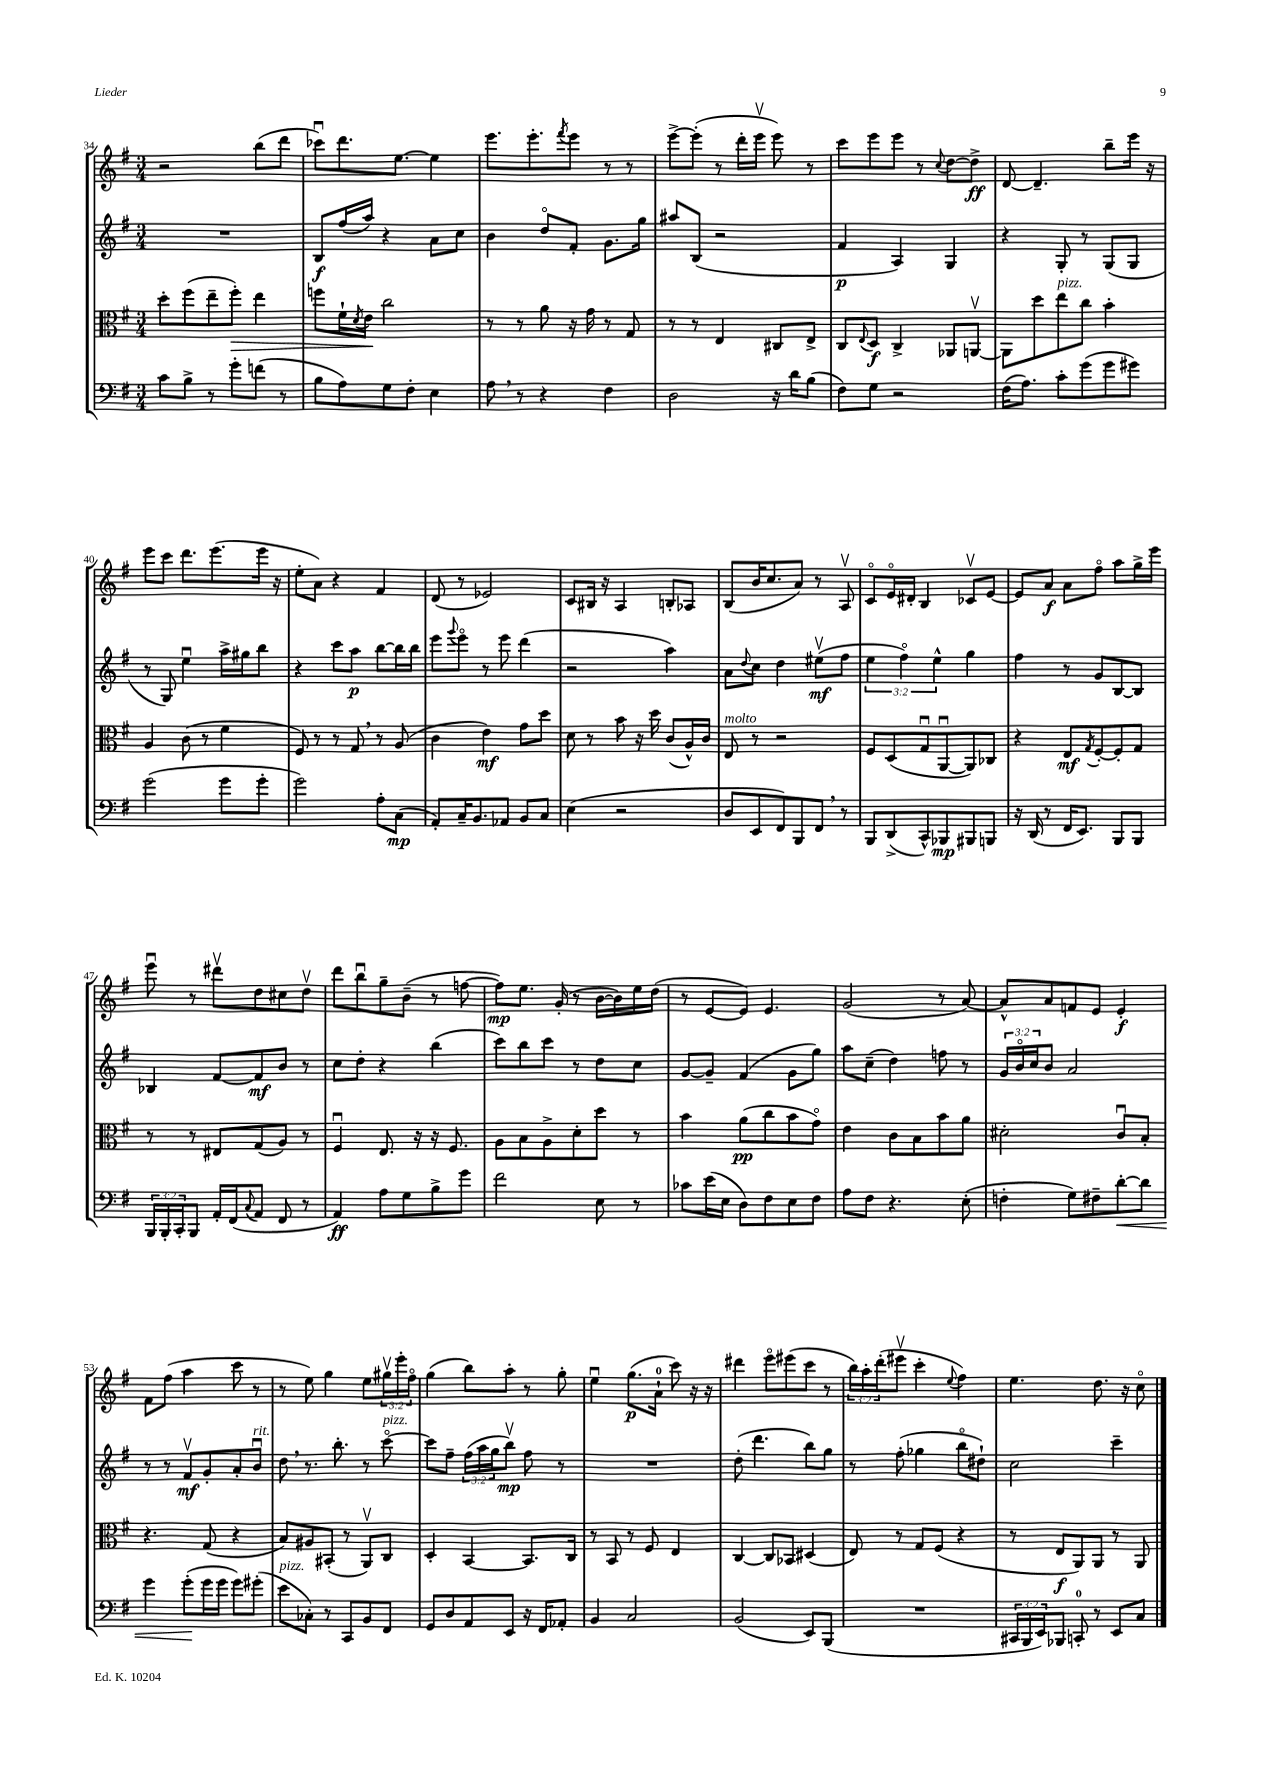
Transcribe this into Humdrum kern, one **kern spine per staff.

**kern	**dynam	**kern	**dynam	**kern	**dynam	**kern	**dynam
*part4	*part4	*part3	*part3	*part2	*part2	*part1	*part1
*staff4	*staff4	*staff3	*staff3	*staff2	*staff2	*staff1	*staff1
*clefF4	*	*clefC3	*	*clefG2	*	*clefG2	*
*k[f#]	*	*k[f#]	*	*k[f#]	*	*k[f#]	*
*M3/4	*	*M3/4	*	*M3/4	*	*M3/4	*
=34	=34	=34	=34	=34	=34	=34	=34
8c\L	.	8dd'\L	.	2.r	.	2r	.
8B^\J	.	(8ff#\	.	.	.	.	.
8r	.	8ee~\	.	.	.	.	.
!	!	!	!LO:HP:b	!	!	!	!
8g'\L	.	8ff#'\J)	>	.	.	.	.
(8fn\J	.	4ee\	.	.	.	(8bb\L	.
8r	.	.	.	.	.	8ddd\J	.
=35	=35	=35	=35	=35	=35	=35	=35
8B\L	.	8ffn\L	.	8B/L	f	8ccc-Xu\L)	.
8A\)	.	16f#`\L	.	(16ff#/L	.	8.ddd\	.
.	.	8qd/	.	.	.	.	.
.	.	16e\JJ	.	16aa/JJ)	.	.	.
8G\	.	2cc\	]	4r	.	.	.
.	.	.	.	.	.	[8.ee\J	.
8F#'\J	.	.	.	.	.	.	.
4E\	.	.	.	8a\L	.	4ee\]	.
.	.	.	.	8cc\J	.	.	.
=36	=36	=36	=36	=36	=36	=36	=36
8A,\	.	8r	.	4b\	.	8.eee\L	.
8r	.	8r	.	.	.	.	.
.	.	.	.	.	.	8.eee'\	.
4r	.	8a\	.	8dd/L	.	.	.
.	.	.	.	.	.	8qfff#/	.
.	.	16r	.	8f#'/J	.	8eee\J	.
.	.	16g\	.	.	.	.	.
4F#\	.	8r	.	8.g\L	.	8r	.
.	.	8G/	.	.	.	8r	.
.	.	.	.	16gg\Jk	.	.	.
=37	=37	=37	=37	=37	=37	=37	=37
2D\	.	8r	.	8aa#X/L	.	[8eee^\L	.
.	.	8r	.	(8B/J	.	(8eee'\J]	.
.	.	4E/	.	2r	.	8r	.
.	.	.	.	.	.	16ddd'\LL	.
.	.	.	.	.	.	16eeev\JJ	.
16r	.	8C#X/L	.	.	.	8eee\)	.
16d\KL	.	.	.	.	.	.	.
(8B\J	.	8E^/J	.	.	.	8r	.
=38	=38	=38	=38	=38	=38	=38	=38
8F#\L)	.	8C/L	.	4f#/	p	8ccc\L	.
.	.	8qqE/	.	.	.	.	.
8G\J	.	8D/J	f	.	.	8eee\	.
2r	.	4C^/	.	4A/)	.	8eee\J	.
.	.	.	.	.	.	8r	.
.	.	.	.	.	.	8qqcc/	.
.	.	8AA-X/L	.	4G/	.	[8dd\L	.
.	.	[8AAnv/J	.	.	.	8dd^\J]	ff
=39	=39	=39	=39	=39	=39	=39	=39
(16F#\KL	.	8AA\L]	.	4r	.	[8d/	.
8.A\J)	.	.	.	.	.	.	.
.	.	8dd\	.	.	.	4.d~/]	.
!	!	!LO:TX:a:i:t=pizz.	!	!	!	!	!
8c'\L	.	8ee\	.	8G'/	.	.	.
(8g\	.	8cc\J	.	8r	.	.	.
8g\	.	4b'\	.	(8G/L	.	8bb~\L	.
8g#X\J)	.	.	.	8G/J	.	16eee\Jk	.
.	.	.	.	.	.	16r	.
!!LO:LB:g=z
=40	=40	=40	=40	=40	=40	=40	=40
(2g\	.	4A/	.	8r	.	8eee\L	.
.	.	.	.	8G/)	.	8ccc\J	.
.	.	(8c\	.	4eeu\	.	8.ddd\L	.
.	.	8r	.	.	.	.	.
.	.	.	.	.	.	(8.eee\	.
8g\L	.	4f#\	.	16aa^\LL	.	.	.
.	.	.	.	16gg#X\J	.	.	.
8g'\J	.	.	.	8bb\J	.	16eee\Jk	.
.	.	.	.	.	.	16r	.
=41	=41	=41	=41	=41	=41	=41	=41
2g\)	.	8F#/)	.	4r	.	8ee'\L	.
.	.	8r	.	.	.	8a\J)	.
.	.	8r	.	8ccc\L	.	4r	.
.	.	8G,/	.	8aa\J	p	.	.
8A'\L	.	8r	.	[8bb\L	.	4f#/	.
(8C\J	mp	(8A/	.	16bb\L]	.	.	.
.	.	.	.	16bb\JJ	.	.	.
=42	=42	=42	=42	=42	=42	=42	=42
8AA'/L)	.	4c\	.	8eee\L	.	(8d/	.
.	.	.	.	8qqggg/	.	.	.
16C~/K	.	.	.	8eee\J	.	8r	.
8.BB/	.	.	.	.	.	.	.
.	.	4e\)	mf	8r	.	2e-X/)	.
8AA-X/J	.	.	.	8eee\	.	.	.
8BB/L	.	8g\L	.	(4ddd\	.	.	.
8C/J	.	8dd\J	.	.	.	.	.
=43	=43	=43	=43	=43	=43	=43	=43
(4E\	.	8d\	.	2r	.	8c/L	.
.	.	8r	.	.	.	16B#X/Jk	.
.	.	.	.	.	.	16r	.
2r	.	8b\	.	.	.	4A/	.
.	.	16r	.	.	.	.	.
.	.	16dd\	.	.	.	.	.
.	.	(8c/L	.	4aa\)	.	8Bn'/L	.
.	.	16A^^/L)	.	.	.	8A-X/J	.
.	.	16c/JJ	.	.	.	.	.
=44	=44	=44	=44	=44	=44	=44	=44
!	!	!LO:TX:a:i:t=molto	!	!	!	!	!
8D/L	.	8E/	.	8a\L	.	(8B/L	.
.	.	.	.	8qqdd/	.	.	.
8EE/	.	8r	.	8cc\J	.	16b/K	.
.	.	.	.	.	.	8.cc/	.
8FF#/)	.	2r	.	4dd\	.	.	.
8BBB/	.	.	.	.	.	8a/J)	.
8FF#,/J	.	.	.	(8ee#Xv\L	mf	8r	.
8r	.	.	.	8ff#\J	.	8Av/	.
=45	=45	=45	=45	=45	=45	=45	=45
8BBB/L	.	8F#/L	.	6ee\	.	8c/L	.
(8DD^/	.	(8D/	.	.	.	16e/L	.
.	.	.	.	6ff#\)	.	.	.
.	.	.	.	.	.	16d#X'/JJ	.
8CC^^/)	.	8Gu/	.	.	.	4B/	.
.	.	.	.	6ee^^\	.	.	.
8BBB-X/	mp	[8AAu/	.	.	.	.	.
8BBB#X/	.	8AA/])	.	4gg\	.	8c-Xv/L	.
8BBBn/J	.	8C-X/J	.	.	.	[8e/J	.
=46	=46	=46	=46	=46	=46	=46	=46
16r	.	4r	.	4ff#\	.	8e/L]	.
(16DD/	.	.	.	.	.	.	.
8r	.	.	.	.	.	8a/J	f
16FF#/KL	.	8E/L	mf	8r	.	8a\L	.
8.EE/J)	.	.	.	.	.	.	.
.	.	8qG/	.	.	.	.	.
.	.	[8F#'/	.	8g/L	.	8ff#\J	.
8BBB/L	.	8F#'/]	.	[8B/	.	8aa\L	.
8BBB/J	.	8G/J	.	8B/J]	.	16gg^\L	.
.	.	.	.	.	.	16eee\JJ	.
!!LO:LB:g=z
=47	=47	=47	=47	=47	=47	=47	=47
24BBB/LL	.	8r	.	4B-X/	.	8eeeu\	.
24BBB'/	.	.	.	.	.	.	.
24CC'/J	.	.	.	.	.	.	.
8BBB/J	.	8r	.	.	.	8r	.
16AA'/LL	.	8E#X/L	.	[8f#/L	.	8ddd#Xv\L	.
(16FF#/J	.	.	.	.	.	.	.
8qqC/	.	.	.	.	.	.	.
8AA/J	.	(8G/	.	8f#/]	mf	8dd\	.
8FF#/	.	8A/J)	.	8b/J	.	8cc#X\	.
8r	.	8r	.	8r	.	8ddv\J	.
=48	=48	=48	=48	=48	=48	=48	=48
4AA/)	ff	4F#u/	.	8cc\L	.	8ddd\L	.
.	.	.	.	8dd'\J	.	8bbu\	.
8A\L	.	8.E/	.	4r	.	8gg~\	.
8G\	.	.	.	.	.	(8b~\J	.
.	.	16r	.	.	.	.	.
8B^\	.	16r	.	(4bb\	.	8r	.
.	.	8.F#/	.	.	.	.	.
8g\J	.	.	.	.	.	[8ffn\	.
=49	=49	=49	=49	=49	=49	=49	=49
2f#\	.	8A\L	.	8ccc\L)	.	8ff\L])	mp
.	.	8B\	.	8bb\	.	8.ee\J	.
.	.	8A^\	.	8ccc\J	.	.	.
.	.	.	.	.	.	(16g'/	.
.	.	8d'\	.	8r	.	8r	.
8E\	.	8dd\J	.	8dd\L	.	[16b\LL	.
.	.	.	.	.	.	16b\])	.
8r	.	8r	.	8cc\J	.	16ee\	.
.	.	.	.	.	.	(16dd\JJ	.
=50	=50	=50	=50	=50	=50	=50	=50
8c-X\L	.	4b\	.	[8g/L	.	8r	.
(16e\L	.	.	.	8g~/J]	.	[8e/L	.
16E\JJ	.	.	.	.	.	.	.
8D\L)	.	(8a\L	pp	(4f#/	.	8e/J])	.
8F#\	.	8cc\	.	.	.	4.e/	.
8E\	.	8b\	.	8g\L	.	.	.
8F#\J	.	8g\J)	.	8gg\J)	.	.	.
=51	=51	=51	=51	=51	=51	=51	=51
8A\L	.	4e\	.	8aa\L	.	(2g/	.
8F#\J	.	.	.	(8cc~\J	.	.	.
4.r	.	8c\L	.	4dd\)	.	.	.
.	.	8B\	.	.	.	.	.
.	.	8b\	.	8ffn\	.	8r	.
(8E'\	.	8a\J	.	8r	.	[8a/)	.
=52	=52	=52	=52	=52	=52	=52	=52
4Fn'\	.	2d#X'\	.	24g/LL	.	8a^^/L]	.
.	.	.	.	24b/	.	.	.
.	.	.	.	24cc/J	.	.	.
.	.	.	.	8b/J	.	8a/	.
8G\L)	.	.	.	2a/	.	8fn/	.
8F#X~\	.	.	.	.	.	8e/J	.
!	!LO:HP:b	!	!	!	!	!	!
[8d'\	<	8cu/L	.	.	.	4e'/	f
8d\J]	.	8B'/J	.	.	.	.	.
!!LO:LB:g=z
=53	=53	=53	=53	=53	=53	=53	=53
4g\	.	4.r	.	8r	.	8f#\L	.
.	.	.	.	8r	.	(8ff#\J	.
(8g'\L	.	.	.	8f#v/L	mf	4aa\	.
16g\L	[	(8G/	.	8g'/	.	.	.
16g\JJ	.	.	.	.	.	.	.
8g\L)	.	4r	.	8a'/	.	8ccc\	.
!	!	!	!	!LO:TX:a:i:t=rit.	!	!	!
(8g#X'\J	.	.	.	8bu/J	.	8r	.
=54	=54	=54	=54	=54	=54	=54	=54
!LO:TX:a:i:t=pizz.	!	!	!	!	!	!	!
8e\L	.	8B/L)	.	8dd,\	.	8r	.
8C-X'\J)	.	8A#X/	.	8.r	.	8ee\)	.
8r	.	(8BB#X'/J	.	.	.	4gg\	.
.	.	.	.	8.bb'\	.	.	.
8CC/L	.	8r	.	.	.	.	.
8BB/	.	8AAv/L)	.	8r	.	8ee\L	.
!	!	!	!	!LO:TX:a:i:t=pizz.	!	!	!
8FF#/J	.	8C/J	.	[8ccc\	.	24gg#Xv\L	.
.	.	.	.	.	.	24eee'\	.
.	.	.	.	.	.	24ff#\JJ	.
=55	=55	=55	=55	=55	=55	=55	=55
8GG/L	.	4D'/	.	8ccc\L]	.	(4gg\	.
8D/	.	.	.	8ff#~\J	.	.	.
8AA/	.	[4BB/	.	(24ff#\LL	.	8bb\L)	.
.	.	.	.	24aa\	.	.	.
.	.	.	.	24gg\J	.	.	.
8EE/J	.	.	.	8bbv\J)	mp	8aa'\J	.
16r	.	8.BB/L]	.	8ff#\	.	8r	.
16FF#/KL	.	.	.	.	.	.	.
8AA-X'/J	.	.	.	8r	.	8gg'\	.
.	.	16C/Jk	.	.	.	.	.
=56	=56	=56	=56	=56	=56	=56	=56
4BB/	.	8r	.	2.r	.	4eeu\	.
.	.	8BB/	.	.	.	.	.
2C/	.	8r	.	.	.	(8.gg\L	p
.	.	8F#/	.	.	.	.	.
.	.	.	.	.	.	16a`\Jk	.
.	.	4E/	.	.	.	8ccc\)	.
.	.	.	.	.	.	16r	.
.	.	.	.	.	.	16r	.
=57	=57	=57	=57	=57	=57	=57	=57
(2BB/	.	[4C/	.	(8dd'\	.	4ddd#X\	.
.	.	.	.	4.ddd\	.	.	.
.	.	8C/L]	.	.	.	8eee\L	.
.	.	8BB-X/J	.	.	.	(8eee#X\	.
8EE/L)	.	(4D#X/	.	8bb\L)	.	8ccc\J	.
(8BBB/J	.	.	.	8gg\J	.	8r	.
=58	=58	=58	=58	=58	=58	=58	=58
2.r	.	8E/)	.	8r	.	24bb\LL)	.
.	.	.	.	.	.	24aa'\	.
.	.	.	.	.	.	(24ddd'\J	.
.	.	8r	.	(8ff#'\	.	8eee#Xv\J	.
.	.	8G/L	.	4gg-X\	.	4ccc'\	.
.	.	(8F#/J	.	.	.	.	.
.	.	.	.	.	.	8qqee/	.
.	.	4r	.	8bb\L	.	4ff#\)	.
.	.	.	.	8dd#X`\J)	.	.	.
=59	=59	=59	=59	=59	=59	=59	=59
24CC#X/LL	.	8r	.	2cc\	.	4.ee\	.
24BBB/	.	.	.	.	.	.	.
24EE/J)	.	.	.	.	.	.	.
8BBB-X/J	.	8E/L	f	.	.	.	.
8CCn'/	.	8AA/)	.	.	.	.	.
8r	.	8AA/J	.	.	.	8.dd\	.
8EE/L	.	8r	.	4ccc~\	.	.	.
.	.	.	.	.	.	16r	.
8C/J	.	8AA/	.	.	.	8cc\	.
==	==	==	==	==	==	==	==
*-	*-	*-	*-	*-	*-	*-	*-
